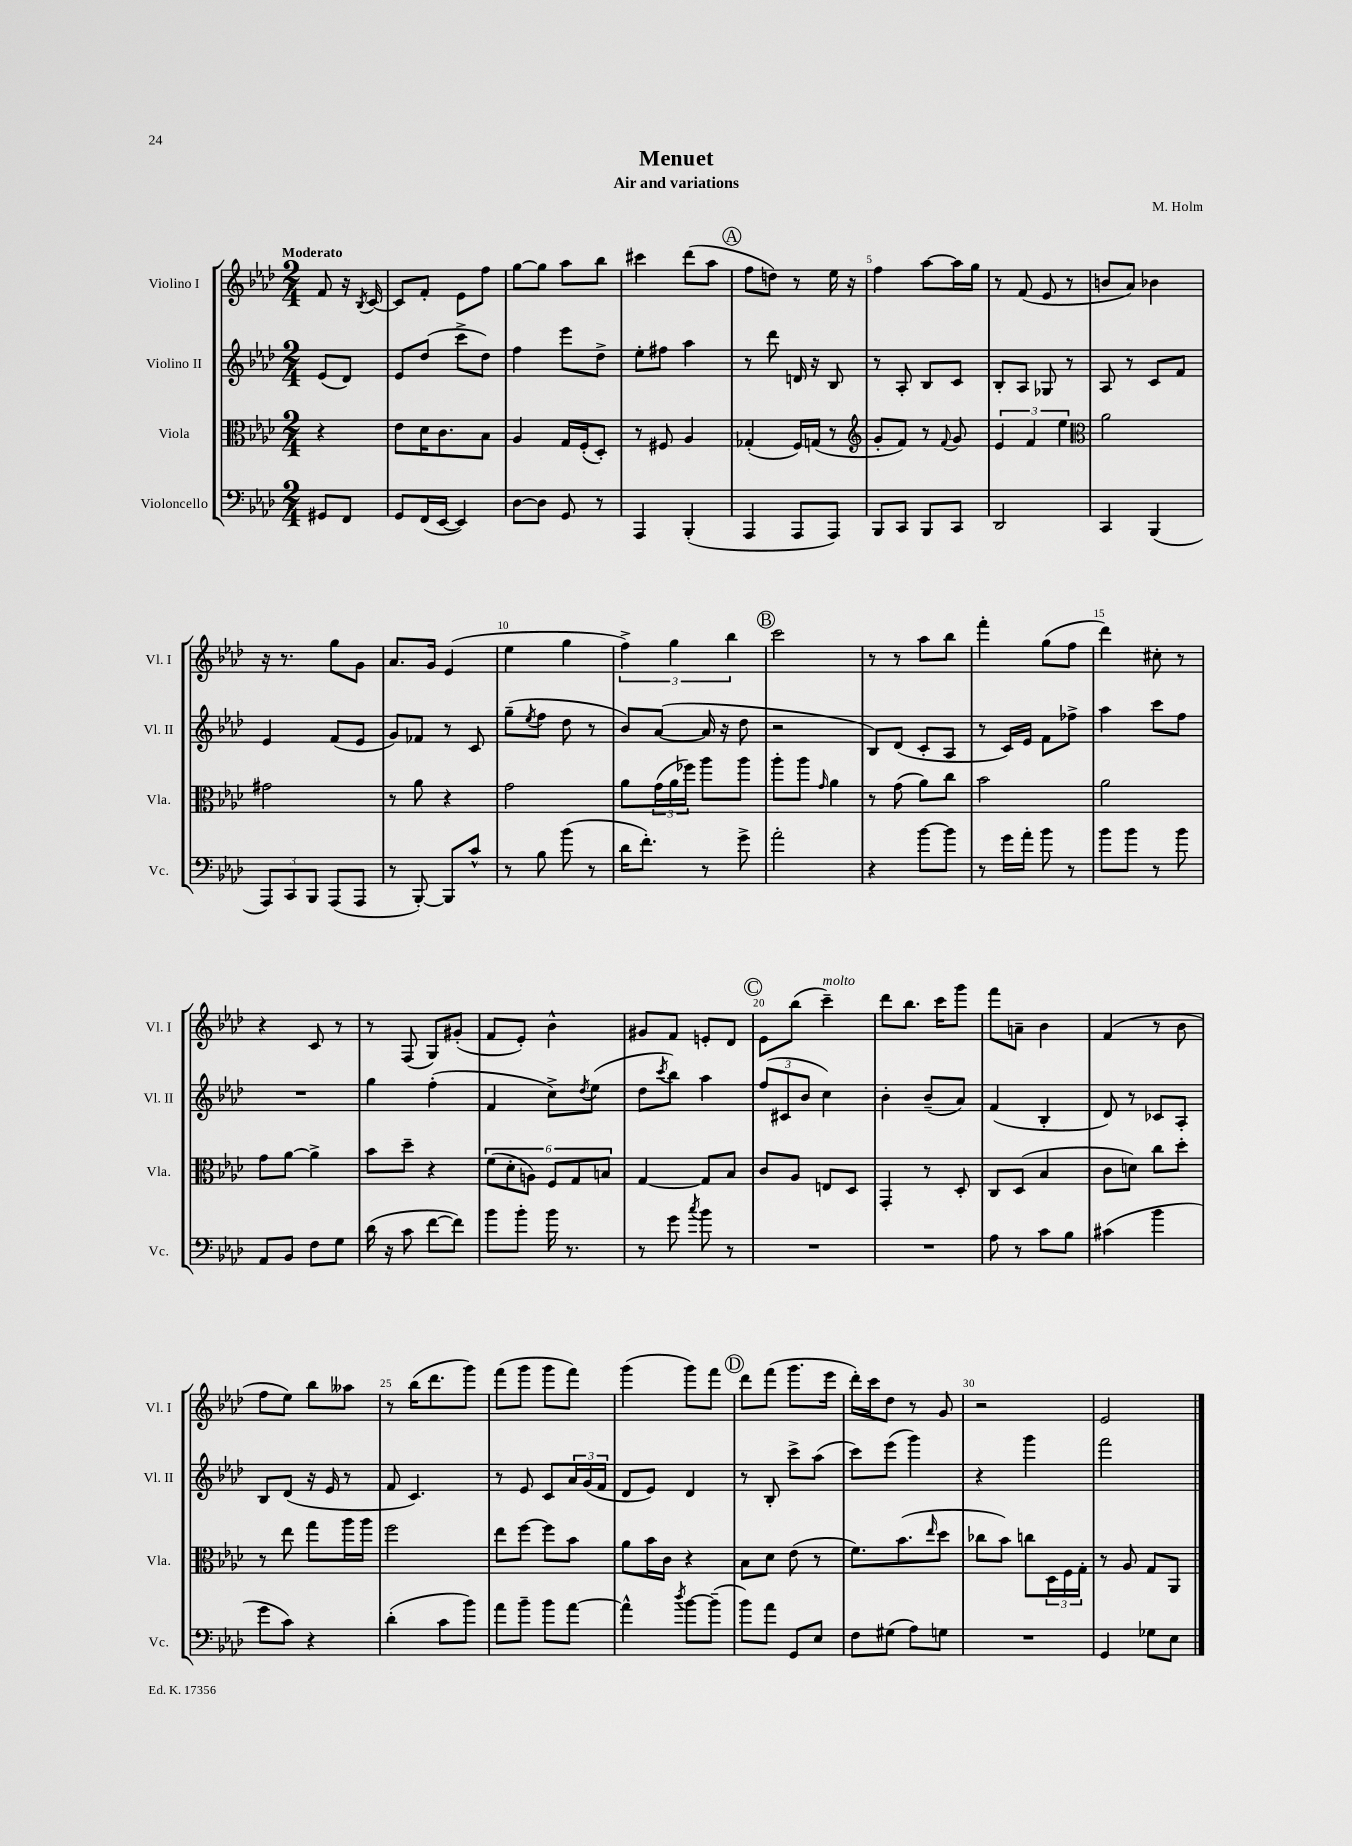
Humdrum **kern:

**kern	**kern	**kern	**kern
*part4	*part3	*part2	*part1
*staff4	*staff3	*staff2	*staff1
*I"Violoncello	*I"Viola	*I"Violino II	*I"Violino I
*I'Vc.	*I'Vla.	*I'Vl. II	*I'Vl. I
*clefF4	*clefC3	*clefG2	*clefG2
*k[b-e-a-d-]	*k[b-e-a-d-]	*k[b-e-a-d-]	*k[b-e-a-d-]
*M2/4	*M2/4	*M2/4	*M2/4
=	=	=	=
!	!	!	!LO:TX:a:B:t=Moderato
8GG#X/L	4r	(8e-/L	8f/
8FF/J	.	8d-/J)	16r
.	.	.	8qB-/
.	.	.	[16c/
=1	=1	=1	=1
8GG/L	8e-\L	8e-/L	8c/L]
(16FF/L	16d-\K	(8dd-/J	8f'/J
[16EE-/JJ	8.c\	.	.
4EE-/])	.	8ccc^\L	8e-\L
.	8B-\J	8dd-\J)	8ff\J
=2	=2	=2	=2
[8D-\L	4A-/	4ff\	[8gg\L
8D-\J]	.	.	8gg\J]
8GG/	16G/LL	8eee-\L	8aa-\L
.	(16F'/J	.	.
8r	8D-'/J)	8dd-^\J	8bb-\J
=3	=3	=3	=3
4AAA-/	8r	8ee-'\L	4ccc#X\
.	8F#X/	8ff#X\J	.
(4BBB-'/	4A-/	4aa-\	(8ddd-\L
.	.	.	8aa-\J
!!LO:REH:place=s1:t=A
=4	=4	=4	=4
4AAA-/	(4G-X'/	8r	8ff\L
.	.	8ddd-\	8ddn\J)
8AAA-/L	16F/LL)	16dn/	8r
.	(16Gn/JJ	16r	.
8AAA-/J)	8r	8B-/	16ee-\
.	.	.	16r
=5	=5	=5	=5
*	*clefG2	*	*
8BBB-/L	8g'/L	8r	4ff\
8CC/J	8f/J)	8A-'/	.
8BBB-/L	8r	8B-/L	[8aa-\L
.	8qqf/	.	.
8CC/J	8g/	8c/J	16aa-\L]
.	.	.	16gg\JJ
=6	=6	=6	=6
2DD-/	6e-/	8B-'/L	8r
.	.	8A-/J	(8f/
.	6f/	.	.
.	.	8G-X/	8e-/
.	6ee-\	.	.
.	.	8r	8r
=7	=7	=7	=7
*	*clefC3	*	*
4CC/	2a-\	8A-/	8bn/L
.	.	8r	8a-/J)
(4BBB-/	.	8c/L	4b-X\
.	.	8f/J	.
!!LO:LB:g=z
=8	=8	=8	=8
12AAA-/L)	2g#X\	4e-/	16r
.	.	.	8.r
12CC/	.	.	.
12BBB-/J	.	.	.
(8AAA-/L	.	(8f/L	8gg\L
8AAA-/J	.	8e-/J	8g\J
=9	=9	=9	=9
8r	8r	8g/L)	8.a-/L
[8BBB-'/)	8a-\	8f-X/J	.
.	.	.	16g/Jk
8BBB-/L]	4r	8r	(4e-/
8c^^/J	.	8c/	.
=10	=10	=10	=10
8r	2g\	(8gg~\L	4ee-\
.	.	8qee-/	.
8B-\	.	8ff\J	.
(8b-\	.	8dd-\	4gg\
8r	.	8r	.
=11	=11	=11	=11
16d-\KL	8a-\L	8b-/L)	6ff^\)
8.f'\J)	.	.	.
.	(24g\L	([8a-/J	.
.	24a-\	.	6gg\
.	24ff-X\JJ)	.	.
8r	8aa-\L	16a-/]	.
.	.	16r	.
.	.	.	6bb-\
8g^\	8aa-\J	8dd-\	.
!!LO:REH:place=s1:t=B
=12	=12	=12	=12
2a-'\	8aa-'\L	2r	2ccc\
.	8aa-\J	.	.
.	16qqg/	.	.
.	4a-\	.	.
=13	=13	=13	=13
4r	8r	8B-/L)	8r
.	(8g\	(8d-/J	8r
[8b-\L	8a-\L)	8c'/L	8aa-\L
8b-\J]	8cc\J	8A-/J	8bb-\J
=14	=14	=14	=14
8r	2b-\	8r	4fff'\
16g\LL	.	16c/LL)	.
16a-'\JJ	.	16e-/JJ	.
8b-\	.	8f\L	(8gg\L
8r	.	8ff-X^\J	8ff\J
=15	=15	=15	=15
8b-\L	2a-\	4aa-\	4ddd-\)
8b-\J	.	.	.
8r	.	8ccc\L	8cc#X'\
8b-\	.	8ff\J	8r
!!LO:LB:g=z
=16	=16	=16	=16
8AA-/L	8g\L	2r	4r
8BB-/J	[8a-\J	.	.
8F\L	4a-^\]	.	8c/
8G\J	.	.	8r
=17	=17	=17	=17
(16d-\	8b-\L	4gg\	8r
16r	.	.	.
8c\	8dd-~\J	.	(8F/
[8f\L	4r	(4ff'\	8G/L)
8f\J])	.	.	(8g#X'/J
=18	=18	=18	=18
8b-\L	(12f\L	4f/	8f/L
.	12d-'\	.	.
8b-'\J	.	.	8e-'/J)
.	12An\J)	.	.
16b-\	12F/L	8cc^\L)	4b-^^\
8.r	.	.	.
.	12G/	.	.
.	.	8qdd-/	.
.	.	(8ee-\J	.
.	12Bn/J	.	.
=19	=19	=19	=19
8r	[4G/	8dd-\L	8g#X/L
.	.	8qccc/	.
8g\	.	8bb-\J)	8f/J
8qcc/	.	.	.
8b-\	8G/L]	4aa-\	8en'/L
8r	8B-/J	.	8d-/J
!!LO:REH:place=s1:t=C
=20	=20	=20	=20
2r	8c/L	(12ff/L	8e-\L
.	.	12c#X/	.
.	8A-/J	.	(8bb-\J
.	.	12b-/J	.
!	!	!	!LO:TX:a:i:t=molto
.	8En/L	4cc\)	4ccc~\)
.	8D-/J	.	.
=21	=21	=21	=21
2r	4GG'/	4b-'\	8ddd-\L
.	.	.	8.bb-\J
.	8r	(8b-~/L	.
.	.	.	16ccc\KL
.	8D-'/	8a-/J)	8ggg\J
=22	=22	=22	=22
8A-\	8C/L	(4f/	8fff\L
8r	(8D-/J	.	8an~\J
8c\L	4B-/	4B-'/	4b-\
8B-\J	.	.	.
=23	=23	=23	=23
(4c#X\	8c\L	8d-/)	(4f/
.	8dn\J)	8r	.
4b-\	8cc\L	8c-X/L	8r
.	8dd-'\J	8A-'/J	8b-\
!!LO:LB:g=z
=24	=24	=24	=24
8g\L	8r	8B-/L	8ff\L
8c\J)	8ee-\	(8d-/J	8ee-\J)
4r	8gg\L	16r	8bb-\L
.	.	16e-/	.
.	16aa-\L	8r	8aa--X\J
.	16aa-\JJ	.	.
=25	=25	=25	=25
(4d-'\	2ff\	8f/	8r
.	.	4.c/)	(16bb-\KL
.	.	.	8.ddd-\
8c\L	.	.	.
8b-\J)	.	.	8ggg\J)
=26	=26	=26	=26
8a-\L	8ee-\L	8r	(8fff\L
8b-~\J	[8ff\J	8e-/	8ggg\J
8b-\L	8ff\L]	8c/L	8ggg\L
[8a-\J	8b-\J	24a-/L	8fff\J)
.	.	(24g/	.
.	.	24f/JJ	.
=27	=27	=27	=27
4a-^^\]	8a-\L	8d-/L	(4ggg\
.	16b-\L	8e-/J)	.
.	16c\JJ	.	.
8qdd-/	.	.	.
[8b-\L	4r	4d-/	8ggg\L)
(8b-~\J]	.	.	8fff\J
!!LO:REH:place=s1:t=D
=28	=28	=28	=28
8b-\L)	8B-\L	8r	8ddd-\L
8a-\J	8d-\J	8B-'/	(8fff\J
8GG/L	(8e-\	8ccc^\L	8.ggg\L
8E-/J	8r	(8aa-\J	.
.	.	.	16eee-\Jk
=29	=29	=29	=29
8F\L	8.f\L)	8ccc\L)	16ddd-'\LL)
.	.	.	16ccc\J
(8G#X\J	.	(8eee-\J	8dd-\J
.	(8.b-\	.	.
8A-\L)	.	4ggg\)	8r
.	16qqee-/	.	.
8Gn\J	8dd-\J	.	8g/
=30	=30	=30	=30
2r	8cc-X\L	4r	2r
.	8b-\J)	.	.
.	8ccn\L	4ggg\	.
.	24D-\L	.	.
.	24F\	.	.
.	24G'\JJ	.	.
=31	=31	=31	=31
4GG/	8r	2fff\	2e-/
.	8A-/	.	.
8G-X\L	8G/L	.	.
8E-\J	8AA-/J	.	.
==	==	==	==
*-	*-	*-	*-
